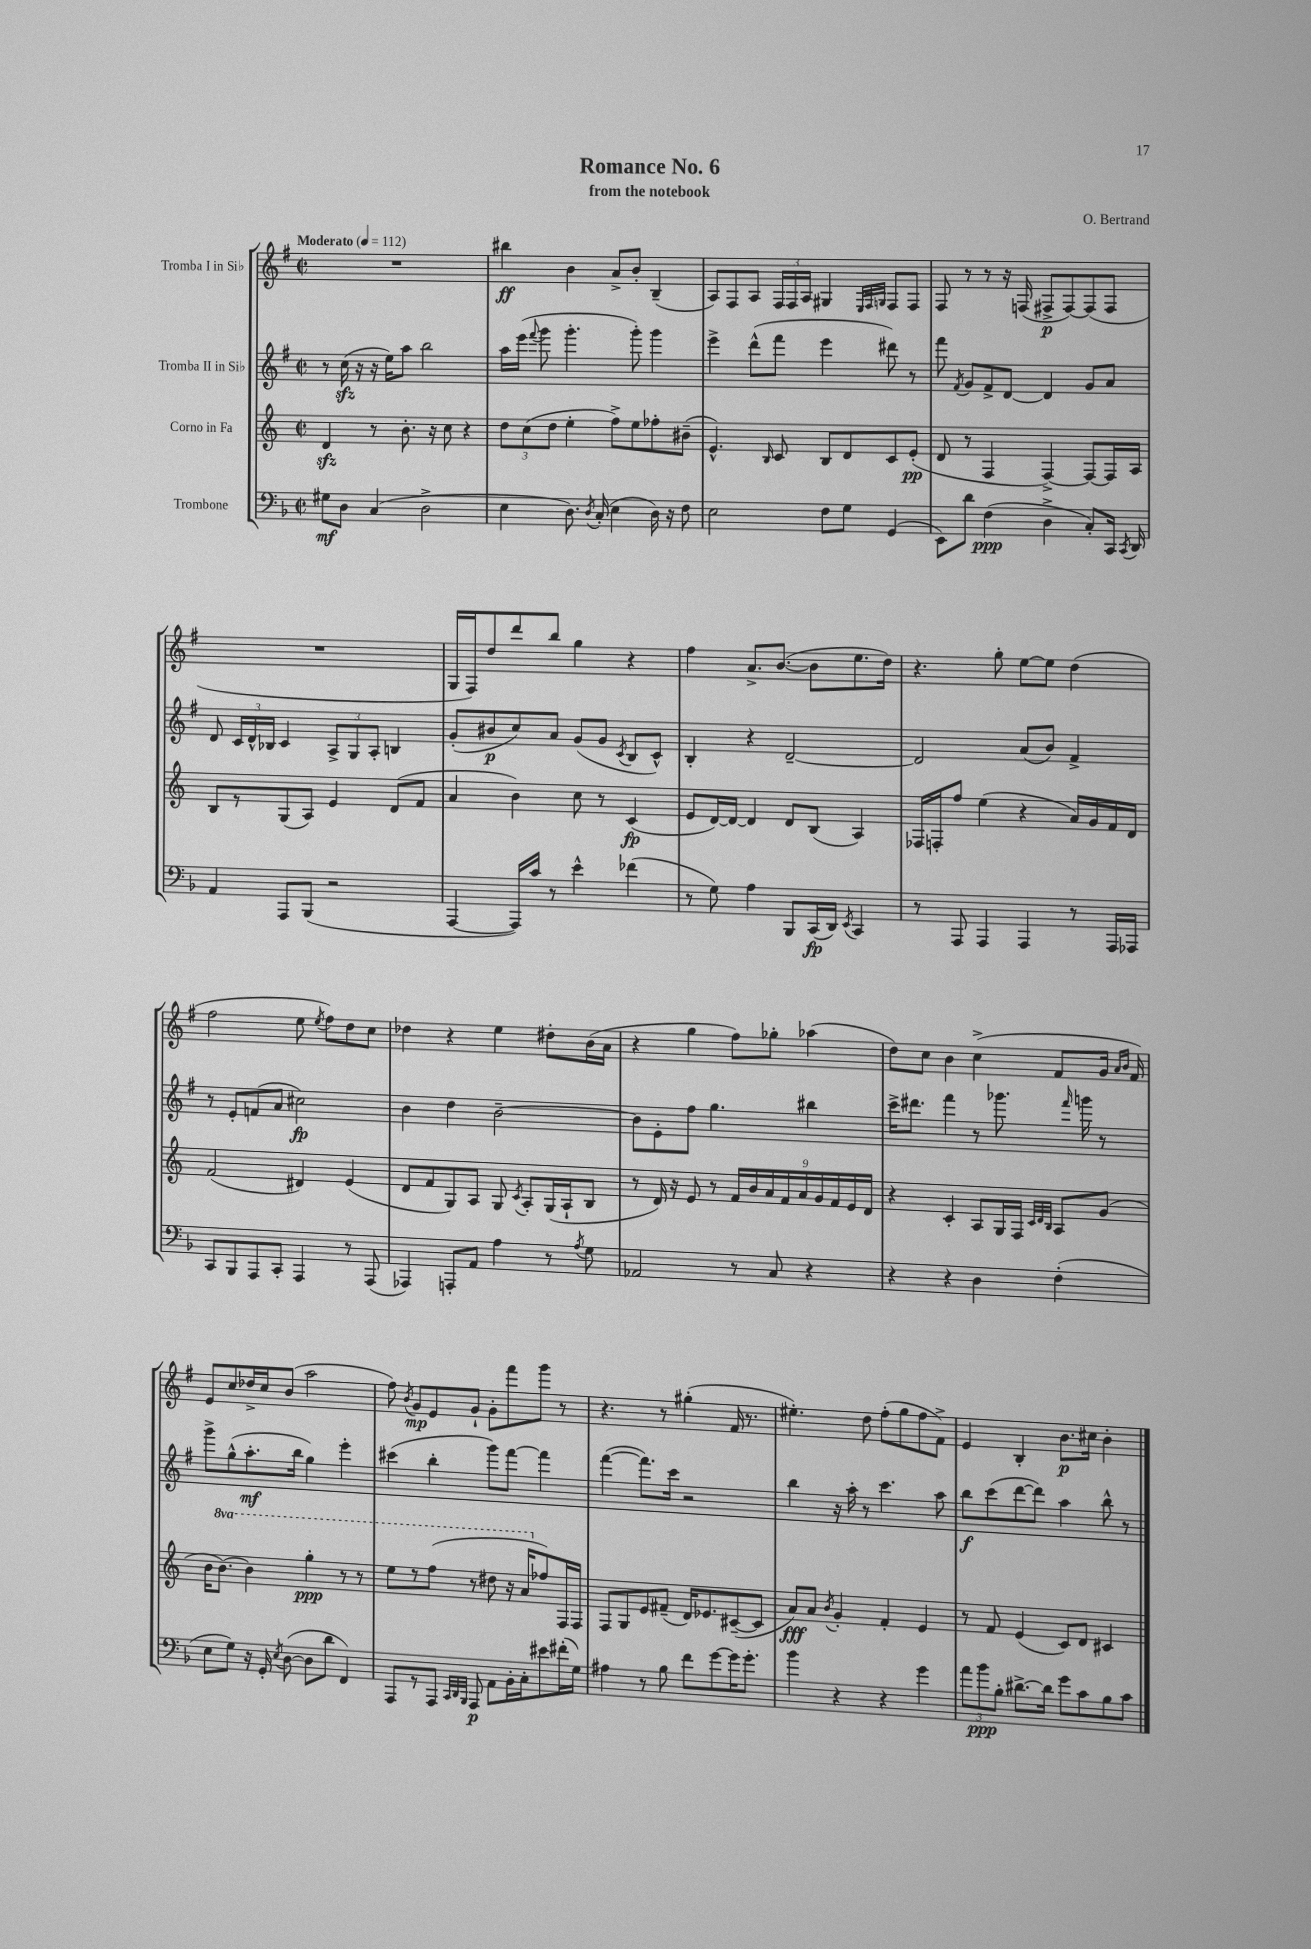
\header { title = "Romance No. 6" composer = "O. Bertrand" subtitle = "from the notebook" }
<<
\new StaffGroup <<
\new Staff = "s0" \with { instrumentName = "Tromba I in Sib" } {
    \clef treble \key g \major \defaultTimeSignature \time 2/2 \tempo "Moderato" 4 = 112
    \autoBeamOff R1 |
    bis''4\ff b'4 a'8[-> b'8]-. b4--( |
    a8[) fis8 a8] \tuplet 3/2 { fis16[ fis16 a16] } gis4 \grace { e32[ fis32 g32] } fis8[ fis8] |
    fis8 r8 r8 r16 f16( fis8[->\p fis8~) fis8( fis8] |
    R1 |
    g16[ fis16) d''8 d'''8 b''8] g''4 r4 |
    fis''4 a'8.[-> b'8.]~( b'8[ e''8. d''16]) |
    r4. g''8-. e''8[~ e''8] d''4( |
    fis''2 e''8 \acciaccatura { e''8 } fis''8[) d''8 c''8] |
    des''4 r4 e''4 dis''8[-. b'16( a'16] |
    r4 g''4 fis''8[) ges''8]-. aes''4( |
    d''8[) c''8] b'4 c''4->( fis'8[ g'16] \grace { a'16[ b'16] } fis'16) |
    e'8[ c''8 des''16-> c''16 b'8]( a''2 |
    fis''8) \acciaccatura { b'8 } g'8[\mp e'8 g'8]-! g'8[-. fis'''8 g'''8] r8 |
    r4. r8 gis''4-.( fis'16 r8. |
    eis''4.-.) d''8 fis''8[-.( g''8 fis''8 fis'8]->) |
    e'4 b4-. b'8.[\p cis''16] b'4-. \bar "|." |
}
\new Staff = "s1" \with { instrumentName = "Tromba II in Sib" } {
    \clef treble \key g \major \defaultTimeSignature \time 2/2
    \autoBeamOff r8 c''16\sfz( r16 r16 e''16[) a''8] b''2 |
    a''16[ e'''16]( \appoggiatura { fis'''8 } g'''8 g'''4.-. g'''8-.) g'''4 |
    e'''4-> d'''8[-^( fis'''8] e'''4 dis'''8) r8 |
    fis'''8 \acciaccatura { fis'8 } g'8[ fis'8-> d'8]~ d'4 g'8[ a'8] |
    d'8 \tuplet 3/2 { c'16[ d'16-^ bes16] } c'4 \tuplet 3/2 { a8[-> g8 a8]-. } b4 |
    g'8[-.( bis'8\p c''8) a'8] g'8[( g'8] \acciaccatura { c'8 } b8[ c'8]-^) |
    b4-. r4 d'2~-- |
    d'2 a'8[( b'8]) fis'4-> |
    r8 e'8[-. f'8( a'8] cis''2\fp) |
    b'4 d''4 b'2~-- |
    b'8[ e'8-. fis''8] g''4. bis''4 |
    c'''16[-> dis'''8.] fis'''4 r8 ges'''8. \grace { fis'''16 } g'''16 r8 |
    g'''8[-> g''8-^( a''8.-.\mf b''16] g''4) e'''4-. |
    cis'''4( b''4-. g'''8[) fis'''8]~ fis'''4 |
    fis'''4~( fis'''8.[) c'''16] r2 |
    b''4 r16 a''16-. r8 c'''4. a''8 |
    b''8[\f c'''8( d'''8~ d'''8]) a''4 b''8-^ r8 \bar "|." |
}
\new Staff = "s2" \with { instrumentName = "Corno in Fa" } {
    \clef treble \key c \major \defaultTimeSignature \time 2/2 \set Staff.ottavationMarkups = #ottavation-simple-ordinals
    \autoBeamOff d'4\sfz r8 b'8.-. r16 c''8 r4 |
    \tuplet 3/2 { d''8[ c''8( d''8] } e''4-. f''8[->) e''8 fes''8-. bis'8]--( |
    e'4.-^) \grace { b16 } c'8 b8[ d'8 c'8 e'8]-.\pp( |
    d'8 r8 f4 f4~->) f8[~ f16 a16] |
    b8[ r8 g8( a8]) e'4 d'8[( f'8] |
    a'4 b'4) c''8 r8 c'4\fp( |
    e'8[ d'16~) d'16]~ d'4 d'8[ b8]( a4) |
    fes16[ f16-. f''8] e''4( r4 a'16[) g'16 f'16 d'16] |
    f'2( dis'4) e'4( |
    d'8[ f'8 g8) a8] g8 \acciaccatura { c'8 } a8[-. g16( a16-! b8] |
    r8 d'16) r16 e'8 r8 \tuplet 9/8 { f'16[ b'16 a'16 f'16 a'16 g'16 f'16 e'16 d'16] } |
    r4 c'4-. a8[ g16 f16] \grace { c'32[ d'32 b32] } a8[ g'8]( |
    b'16[ \ottava #1 b''8.]~) b''4 g'''4-.\ppp r8 r8 |
    e'''8[ r8 f'''8]( r8 dis'''8 r16 a''16[ \ottava #0 fes''8) f16 f16] |
    f8[ g8 e'8 fis'8]--( d'16[) ees'8. cis'8~--( cis'8] |
    a'8[\fff) a'8] \acciaccatura { b'8 } g'4-. f'4-. e'4 |
    r8 f'8 e'4( c'8[) d'8] cis'4 \bar "|." |
}
\new Staff = "s3" \with { instrumentName = "Trombone" } {
    \clef bass \key f \major \defaultTimeSignature \time 2/2
    \autoBeamOff gis8[\mf d8] c4( d2-> |
    e4 d8.) \acciaccatura { d8 } c16-.( e4 d16) r16 f8 |
    e2 f8[ g8] g,4( |
    e,8[) d'8] f4\ppp( d4-> c8[-.) c,16] \acciaccatura { c,8 } d,16 |
    a,4 a,,8[ bes,,8]( r2 |
    a,,4~ a,,16[) c'16] r8 e'4-^ fes'4( |
    r8 g8) a4 bes,,8[ c,16\fp( d,16]) \acciaccatura { e,8 } c,4 |
    r8 a,,8 a,,4 a,,4 r8 a,,16[ aes,,16] |
    c,8[ bes,,8 a,,8 c,8]-. a,,4 r8 a,,8( |
    aes,,4) a,,8[-. a,8] a4 r8 \acciaccatura { a8 } g8 |
    aes,2 r8 c8 r4 |
    r4 r4 d4 f4-.( |
    e8[ g8]) r16 g,16-. \acciaccatura { e8 } d8~( d8[ d'8] f,4) |
    a,,8[ r8 a,,8] \grace { c,32[ d,32 bes,,32] } a,,8\p a,8[ bes,16-. c16-. eis'8 fis'16-.( g16]) |
    ais4 r8 bes8 f'8[ g'8~ g'16 g'8.]-. |
    bes'4 r4 r4 g'4 |
    \tuplet 3/2 { a'8[ bes'8\ppp bes8]-. } dis'8.[~-> dis'16] g'8[ c'8 bes8 c'8] \bar "|." |
}
>>
>>
\layout { \context { \Score \remove "Bar_number_engraver" } }
